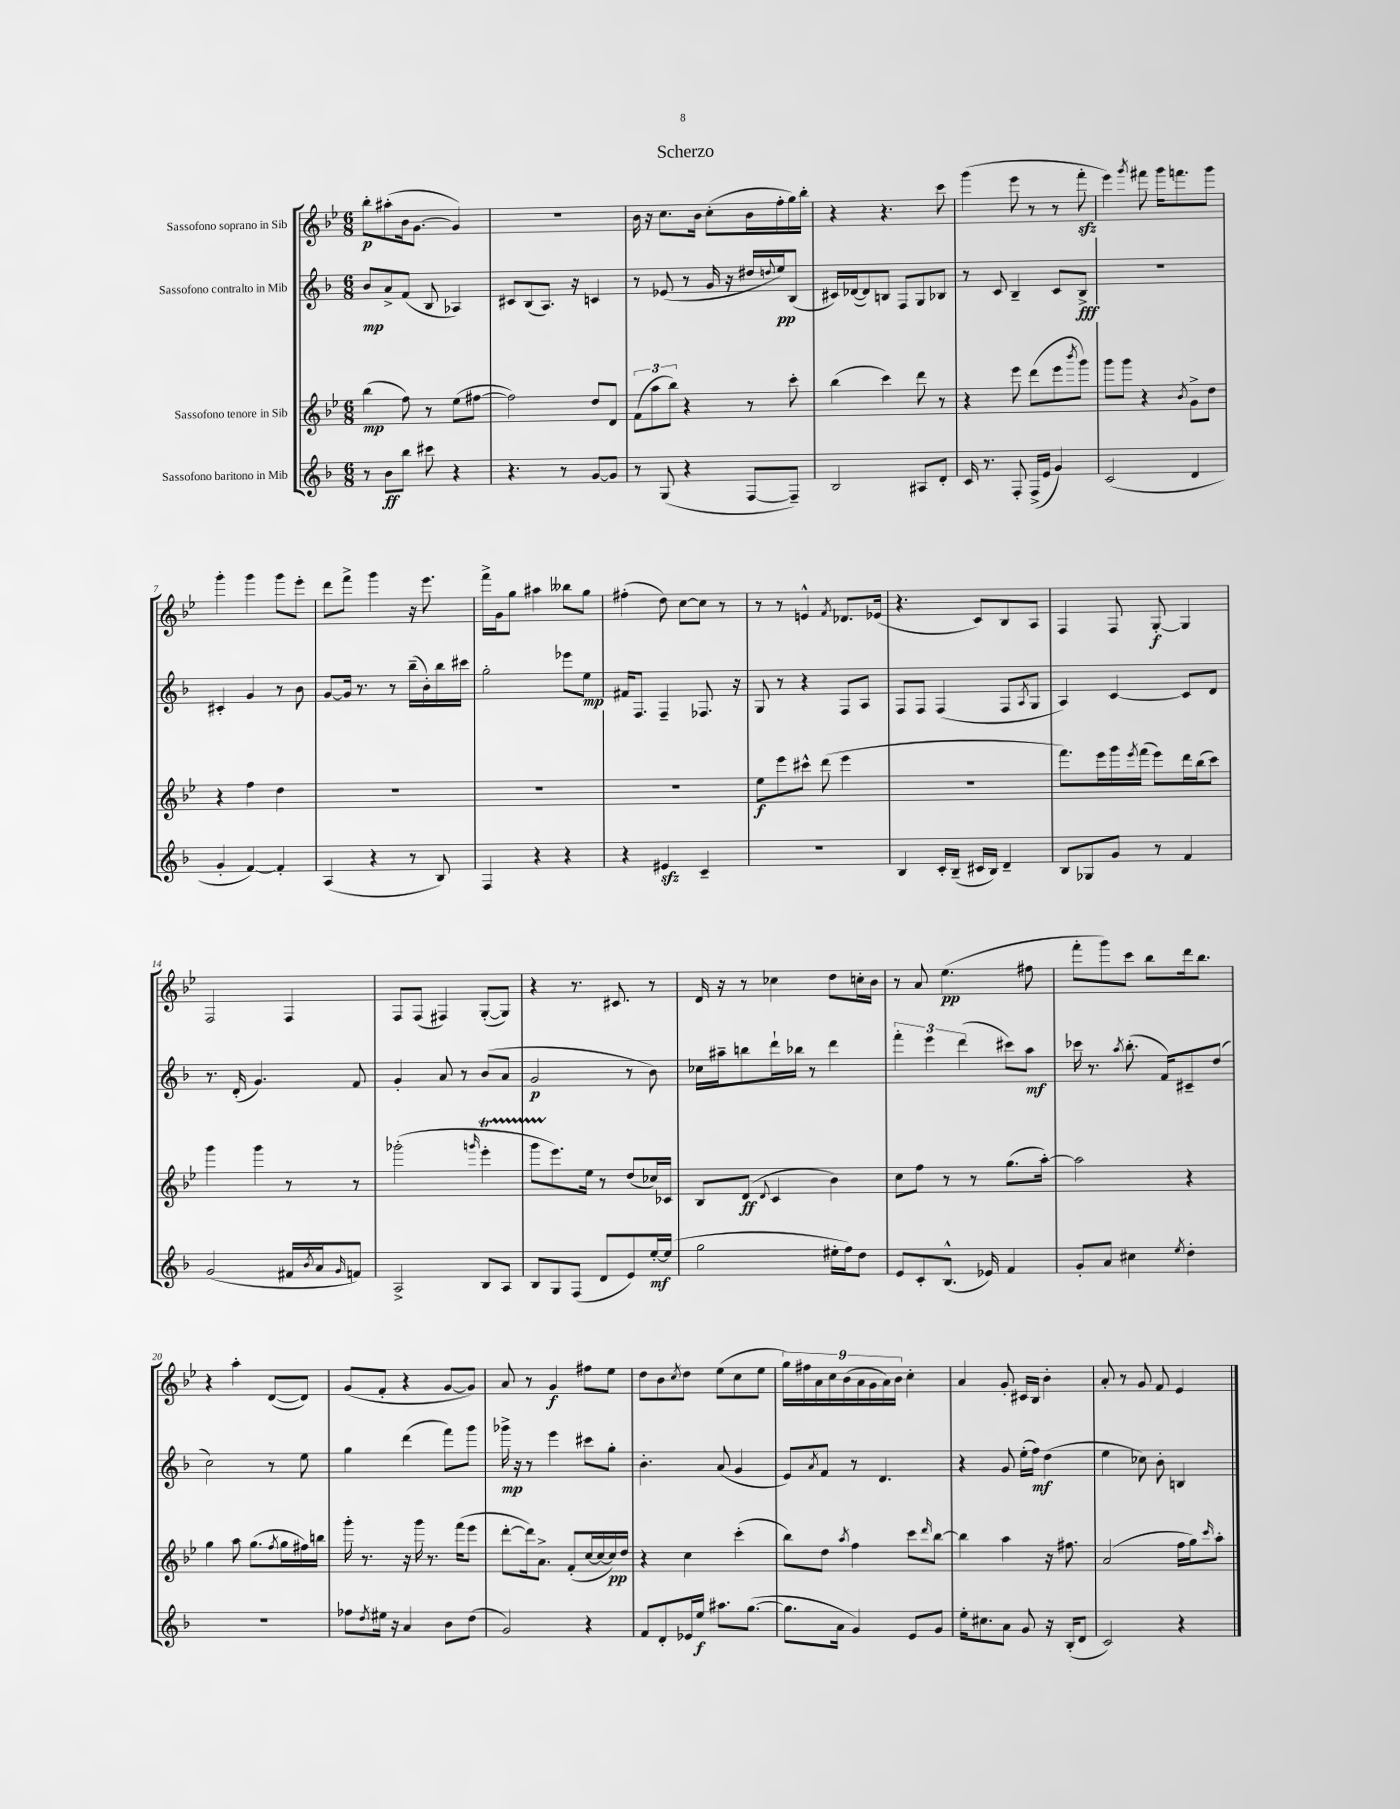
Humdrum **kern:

**kern	**kern	**kern	**kern
*staff4	*staff3	*staff2	*staff1
*clefG2	*clefG2	*clefG2	*clefG2
*k[b-]	*k[b-e-]	*k[b-]	*k[b-e-]
*M6/8	*M6/8	*M6/8	*M6/8
8r	(4bb-	8b-	8bb-'
8b-	.	8a^	(8aa#'
8bb-	8ff)	(8f	16b-
.	.	.	[8.g
8ccc#	8r	8B-	.
4r	(8ee-	4A-)	4g])
.	[8ff#	.	.
=	=	=	=
4.r	2ff#])	8c#	2.r
.	.	(8B-	.
.	.	8.A)	.
8r	.	.	.
.	.	16r	.
[8g	8dd	4c	.
8g]	8d	.	.
=	=	=	=
8r	(12f	8r	16b-
.	.	.	16r
.	12aa	.	.
(8G	.	(8e-	8.cc
.	12bb-)	.	.
4r	4r	8r	.
.	.	.	16b-
.	.	16g	(8cc'
.	.	16r	.
[8F	8r	16dd#	16b-
.	.	8qqdd	.
.	.	16ee)	16ff'
8F~])	8ccc'	(8B-	16gg)
.	.	.	16bb-'
=	=	=	=
2B-	(4bb-	16c#)	4r
.	.	([16d-	.
.	.	8d-])	.
.	4ccc)	8B	4.r
.	.	8F	.
8A#	8ddd	8G	.
8d'	8r	8B-	8ccc
=	=	=	=
16c	4r	8r	(4ggg
8.r	.	.	.
.	.	8c	.
8F'	8eee-	4B-~	8eee-
(16F^	(8ddd	.	8r
16e	.	.	.
4g)	8eee-	8c	8r
.	8qbbb-	.	.
.	8ggg)	8B-^	8fff'
=	=	=	=
(2c	8ggg	2.r	4eee-)
.	8ggg	.	.
.	.	.	8qggg
.	4r	.	8fff#
.	.	.	16ggg
.	.	.	8.fff
.	8qb-	.	.
4d	8g^	.	.
.	8dd	.	8ggg
=	=	=	=
4g'	4r	4c#'	4ggg'
[4f)	4ff	4g	4ggg
4f']	4dd	8r	8ggg
.	.	8b-	8eee-'
=	=	=	=
(4A	2.r	[8g	8ddd
.	.	16g]	8fff^
.	.	8.r	.
4r	.	.	4ggg
.	.	8r	.
8r	.	(16bb-~	16r
.	.	16b-')	8.eee-
8B-)	.	16bb-	.
.	.	16ccc#	.
=	=	=	=
4F	2.r	2gg'	16fff^
.	.	.	16g
.	.	.	8gg
4r	.	.	4aa#
4r	.	8eee-	8bb--
.	.	8ee	8gg
=	=	=	=
4r	2.r	16f#	(4ff#'
.	.	8.F	.
4e#	.	4F~	8dd)
.	.	.	[8cc
4c~	.	8.F-	8cc]
.	.	.	8r
.	.	16r	.
=	=	=	=
2.r	8ee-	8G	8r
.	8eee-	8r	8r
.	8ccc#^^	4r	4e^^
.	(8ddd	.	.
.	.	.	8qf
.	4eee-	8F	8.d-
.	.	8A	.
.	.	.	(16e-
=	=	=	=
4B-	2.r	8F	4.r
.	.	8F	.
16c'	.	(4F	.
(16B-~	.	.	.
16c#	.	.	8c)
16B-)	.	.	.
4d~	.	8F	8B-
.	.	8qA	.
.	.	8G	8A
=	=	=	=
8B-	8.fff)	4A)	4F
8G-	.	.	.
.	16eee-	.	.
8g	16ggg	[4c	8F
.	8qeee-	.	.
.	(16fff	.	.
8r	8eee-)	.	[8G'
4f	16ddd	8c]	4G]
.	(16bb-	.	.
.	8ccc)	8d	.
=	=	=	=
(2g	4ggg	8.r	2F
.	.	(16d'	.
.	4ggg	4.g)	.
16f#	8r	.	4F
8qb-	.	.	.
16a	.	.	.
16qqg	.	.	.
8f)	8r	8f	.
=	=	=	=
2A^	(2ggg-'	4g'	8F
.	.	.	(8F
.	.	8a	4F#)
.	.	8r	.
.	16qqggg	.	.
8B-	4eee-'	(8b-	([8G'
8A	.	8a	8G])
=	=	=	=
8B-	8ggg	2g	4r
8G	8.eee-)	.	.
(8F	.	.	8.r
.	16ee-	.	.
8d	8r	.	.
.	.	.	8.c#
8e)	(8dd	8r	.
[16ee'	16cc-)	8b-)	8r
(16ee]	16c-	.	.
=	=	=	=
2gg	8B-	16cc-	16d
.	.	16aa#~	16r
.	(8d	8bb	8r
.	8qqd	.	.
.	4c	16ddd`	4cc-
.	.	16bb-	.
.	.	8r	.
16ee#'	4b-)	4ddd	8dd
16ff)	.	.	.
8dd	.	.	16cc'
.	.	.	16b-
=	=	=	=
8e	8cc	6fff'	8r
8c'	8ff	.	8a
.	.	6eee	.
(8.B-^^	8r	.	(4.ee-
.	.	(6ddd	.
.	8r	.	.
16e-)	.	.	.
4f	(8.gg	8ccc#)	.
.	.	8aa	8ff#
.	[16aa')	.	.
=	=	=	=
8g'	2aa]	16ccc-	8fff'
.	.	8.r	.
8a	.	.	8ggg)
.	.	8qaa	.
4cc#	.	(8.bb-'	8ccc
.	.	.	8bb-
.	.	16f)	.
8qee	.	.	.
4dd'	4r	8c#~	16ddd
.	.	.	8.bb-
.	.	(8dd	.
=	=	=	=
2.r	4gg	2cc)	4r
.	8aa	.	4aa'
.	(8.gg	.	.
.	.	8r	([8d
.	8qff	.	.
.	16gg	.	.
.	16ff#)	8ee	8d])
.	16bb	.	.
=	=	=	=
8ff-	16ggg'	4gg	(8g
.	8.r	.	.
8qdd	.	.	.
16ee#	.	.	8f'
16r	.	.	.
4a	16r	(4ddd	4r
.	16ggg	.	.
.	8.r	.	.
8b-	.	8fff)	[8g
.	(16fff	.	.
(8dd	8eee-	8ggg	8g])
=	=	=	=
2g)	[8ddd'	16ggg-^	8a
.	.	16r	.
.	16ddd])	8r	8r
.	8.a^	.	.
.	.	4eee	4g
.	(8f'	.	.
4r	[16cc	8ccc#	8ff#
.	16cc_	.	.
.	16cc])	8gg'	8ee-
.	16dd	.	.
=	=	=	=
8f	4r	4.b-'	8dd
8d'	.	.	8b-
.	.	.	8qcc
16e-	4cc	.	8dd
16ee	.	.	.
8.aa#	.	(8a	(8ee-
.	(4ccc'	4g	8cc
([8.gg	.	.	.
.	.	.	8ee-
=	=	=	=
8.gg]	8bb-)	8e)	18gg)
.	.	.	18ff#
.	.	.	18a
.	.	8qa	.
.	8dd	8f	.
.	.	.	18cc
16a	.	.	.
.	.	.	(18b-
.	8qaa	.	.
4g)	4ff	8r	.
.	.	.	18a
.	.	.	18g
.	.	4.d	.
.	.	.	18a)
.	.	.	18b-
8e	8ccc	.	4cc'
.	16qqddd	.	.
8g	[8bb-	.	.
=	=	=	=
16ee'	4bb-]	4r	4a
8.cc#	.	.	.
8a	4aa	8g	8g'
8g	.	(16ee'	16c#
.	.	16ff)	16B-
16r	16r	(4dd	4b-'
(16B-'	8.ff#	.	.
8d	.	.	.
=	=	=	=
2c)	(2a	4ee	8a'
.	.	.	8r
.	.	8cc-)	8g
.	.	8b-'	8f
4r	16ff	4B	4e-
.	16gg)	.	.
.	16qqccc	.	.
.	8aa'	.	.
==	==	==	==
*-	*-	*-	*-
